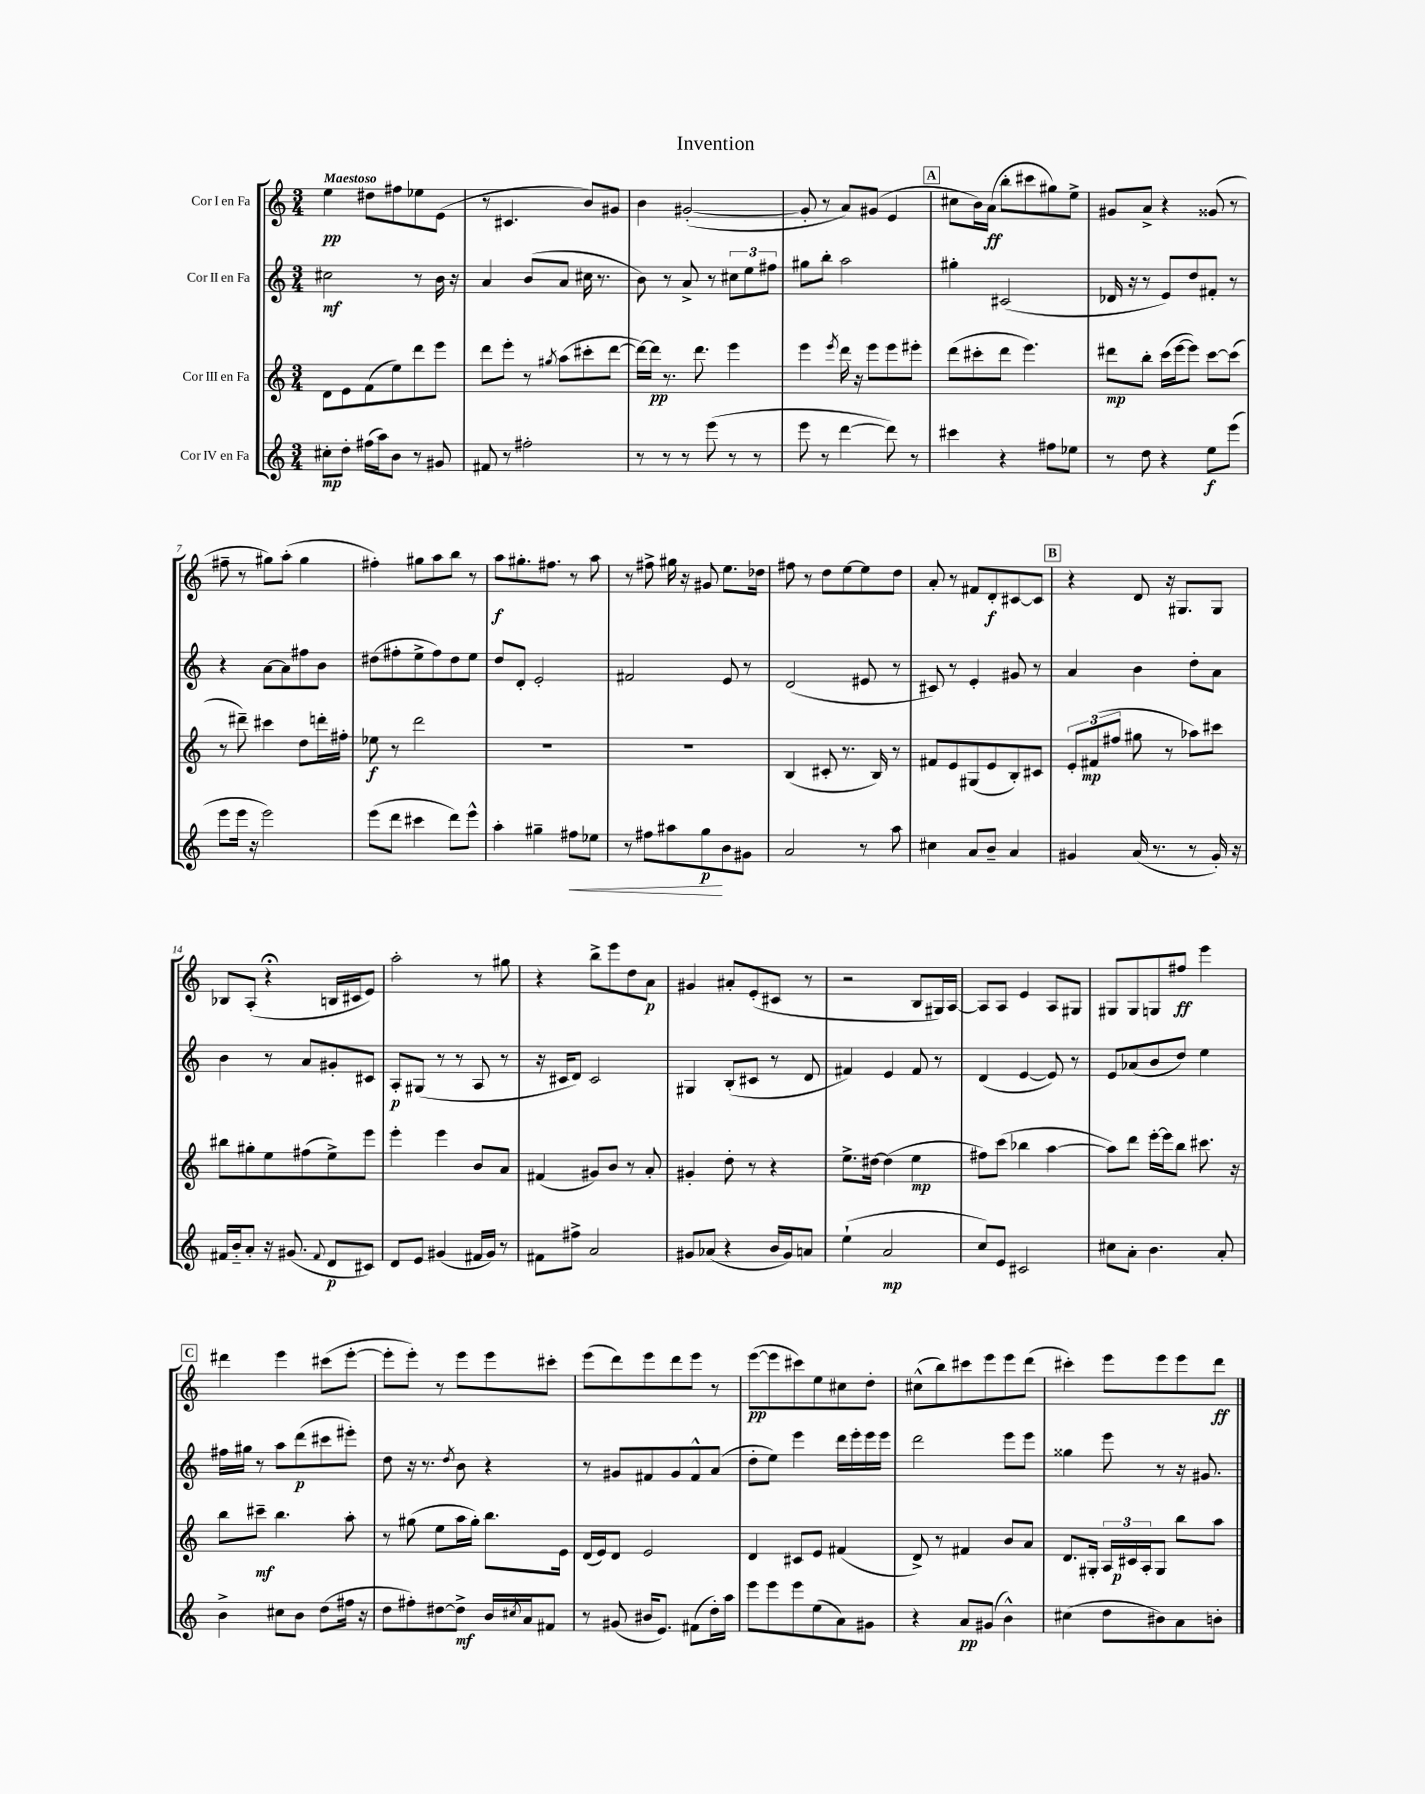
\header { title = "Invention" }
<<
\new StaffGroup <<
\new Staff = "s0" \with { instrumentName = "Cor I en Fa" } {
    \clef treble \key c \major \numericTimeSignature \time 3/4 \tempo "Maestoso"
    e''4\pp dis''8 fis''8 ees''8 e'8( |
    r8 cis'4. b'8) gis'8 |
    b'4 gis'2~-.( |
    gis'8-. r8 a'8) gis'8( e'4 |
    \mark \markup { \box "A" } cis''8 b'16) a'16\ff( b''8-. cis'''8 gis''8) e''8-> |
    gis'8 a'8-> r4 gisis'8( r8 |
    fis''8-- r8 gis''8) a''8-.( gis''4 |
    fis''4-.) gis''8 a''8 b''8 r8 |
    a''8\f gis''8.-. fis''8. r8 a''8 |
    r8 fis''8-> gis''16 r16 gis'8 e''8. des''16 |
    fis''8 r8 d''8 e''8~ e''8 d''8 |
    a'8-. r8 fis'8 d'8-.\f cis'8~ cis'8 |
    \mark \markup { \box "B" } r4 d'8 r16 gis8. gis8 |
    bes8 a8-.( r4\fermata b16 cis'16 e'8) |
    a''2-. r8 gis''8 |
    r4 b''8-> e'''8 d''8 a'8\p |
    gis'4 ais'8-. e'8-.( cis'8 r8 |
    r2 b8 gis16) a16~ |
    a8 a8 e'4 a8 gis8 |
    gis8 gis8 g8 fis''8\ff e'''4 |
    \mark \markup { \box "C" } dis'''4 e'''4 cis'''8( e'''8~-. |
    e'''8-. e'''8-.) r8 e'''8 e'''8 cis'''8-. |
    e'''8( d'''8) e'''8 d'''8 e'''8 r8 |
    e'''8~\pp( e'''8 cis'''8) e''8 cis''8 d''8-. |
    cis''8-^( b''8) cis'''8 e'''8 e'''8 d'''8( |
    cis'''4-.) e'''8 e'''8 e'''8 d'''8\ff \bar "|." |
}
\new Staff = "s1" \with { instrumentName = "Cor II en Fa" } {
    \clef treble \key c \major \numericTimeSignature \time 3/4
    cis''2\mf r8 b'16 r16 |
    a'4 b'8( a'8 cis''16 r8. |
    b'8) r8 a'8-> r8 \tuplet 3/2 { cis''8 e''8 fis''8 } |
    gis''8 b''8-. a''2 |
    \mark \markup { \box "A" } gis''4-. cis'2( |
    des'16 r16 r8 e'8) d''8 fis'8-. r8 |
    r4 a'8~ a'8 fis''8 b'8 |
    dis''8( fis''8-. e''8-> fis''8) dis''8 e''8 |
    d''8 d'8-. e'2-. |
    fis'2 e'8 r8 |
    d'2( eis'8 r8 |
    cis'8) r8 e'4-. gis'8 r8 |
    \mark \markup { \box "B" } a'4 b'4 d''8-. a'8 |
    b'4 r8 a'8 gis'8-. cis'8 |
    a8-.\p gis8( r8 r8 a8 r8 |
    r16 cis'16 d'8) cis'2 |
    gis4 b8-.( cis'8 r8 d'8 |
    fis'4) e'4 fis'8 r8 |
    d'4( e'4~ e'8) r8 |
    e'8 aes'8( b'8 d''8) e''4 |
    \mark \markup { \box "C" } fis''16 gis''16 r8 a''8 d'''8\p( cis'''8 eis'''8-.) |
    d''8 r16 r8. \acciaccatura { d''8 } b'8 r4 |
    r8 gis'8 fis'8 gis'8 fis'8-^ a'8( |
    d''8-. e''8) e'''4 d'''16 e'''16-. e'''16 e'''16 |
    d'''2 e'''8 e'''8 |
    gisis''4 e'''8 r8 r16 gis'8. \bar "|." |
}
\new Staff = "s2" \with { instrumentName = "Cor III en Fa" } {
    \clef treble \key c \major \numericTimeSignature \time 3/4
    d'8 e'8 f'8( e''8) d'''8 e'''8 |
    d'''8 e'''8-. r8 \acciaccatura { gis''8 } a''8( cis'''8-. d'''8~ |
    d'''16~) d'''16\pp r8. d'''8. e'''4 |
    e'''4 \acciaccatura { e'''8 } d'''16 r16 e'''8 e'''8 eis'''8-. |
    \mark \markup { \box "A" } d'''8( cis'''8-. d'''8 e'''4.) |
    dis'''8\mp b''8-. c'''16( e'''16~ e'''8) c'''8~ c'''8( |
    r8 dis'''8--) cis'''4 d''8 d'''16-. fis''16-. |
    ees''8\f r8 d'''2 |
    R2. |
    R2. |
    b4( cis'8-. r8. b16) r8 |
    fis'8 e'8 gis8( e'8 b8-.) cis'8 |
    \mark \markup { \box "B" } \tuplet 3/2 { e'8-. fis'8\mp( fis''8 } gis''8 r8 aes''8) cis'''8 |
    bis''8 gis''8-. e''8 fis''8( e''8->) e'''8 |
    e'''4-. e'''4 b'8 a'8 |
    fis'4( gis'8) b'8 r8 a'8-. |
    gis'4-. d''8-. r8 r4 |
    e''8.-> dis''16~ dis''4( e''4\mp |
    fis''8) c'''8( bes''4 a''4~ |
    a''8) d'''8 e'''16~-. e'''16 b''8 cis'''8. r16 |
    \mark \markup { \box "C" } b''8 cis'''8--\mf b''4. a''8-. |
    r8 gis''8( e''8 a''16 gis''16-.) b''8. e'16 |
    d'16( e'16) d'8 e'2 |
    d'4 cis'8 e'8 fis'4( |
    d'8->) r8 fis'4 b'8 a'8 |
    d'8. gis16-. \tuplet 3/2 { a16 cis'16\p a16-. } gis8 b''8 a''8 \bar "|." |
}
\new Staff = "s3" \with { instrumentName = "Cor IV en Fa" } {
    \clef treble \key c \major \numericTimeSignature \time 3/4
    cis''8-.\mp d''8-. fis''16( a''16) b'8 r8 gis'8 |
    fis'8 r8 fis''2-. |
    r8 r8 r8 e'''8( r8 r8 |
    e'''8 r8 d'''4~ d'''8) r8 |
    \mark \markup { \box "A" } cis'''4 r4 fis''8 ees''8 |
    r8 d''8 r4 e''8\f e'''8( |
    e'''8 e'''16 r16 e'''2) |
    e'''8( d'''8 cis'''4 d'''8) e'''8-^ |
    a''4-. gis''4-- fis''8\< ees''8 |
    r8 fis''8 ais''8 g''8\p\! b'8 gis'8 |
    a'2 r8 a''8 |
    cis''4 a'8 b'8-- a'4 |
    \mark \markup { \box "B" } gis'4 a'16( r8. r8 gis'16-.) r16 |
    fis'16 b'16-_ a'8-. r16 gis'8.( \appoggiatura { fis'8 } d'8\p cis'8) |
    d'8 e'8 gis'4( fis'16 gis'16) r8 |
    fis'8 fis''8-> a'2 |
    gis'8 aes'8( r4 b'16 gis'16) a'8 |
    e''4-!( a'2\mp |
    c''8) e'8 cis'2 |
    cis''8 a'8-. b'4. a'8-. |
    \mark \markup { \box "C" } b'4-> cis''8 b'8 d''8( fis''16 r16 |
    d''8 fis''8-.) dis''8~ dis''8->\mf b'16 \acciaccatura { cis''8 } a'16 fis'8 |
    r8 gis'8( bis'16 e'8.) fis'8( d''16-.) a''16 |
    e'''8 e'''8 e'''8 e''8( a'8) gis'8 |
    r4 a'8\pp gis'8( b'4-^) |
    cis''4( d''8 bis'8) a'8 b'8-. \bar "|." |
}
>>
>>
